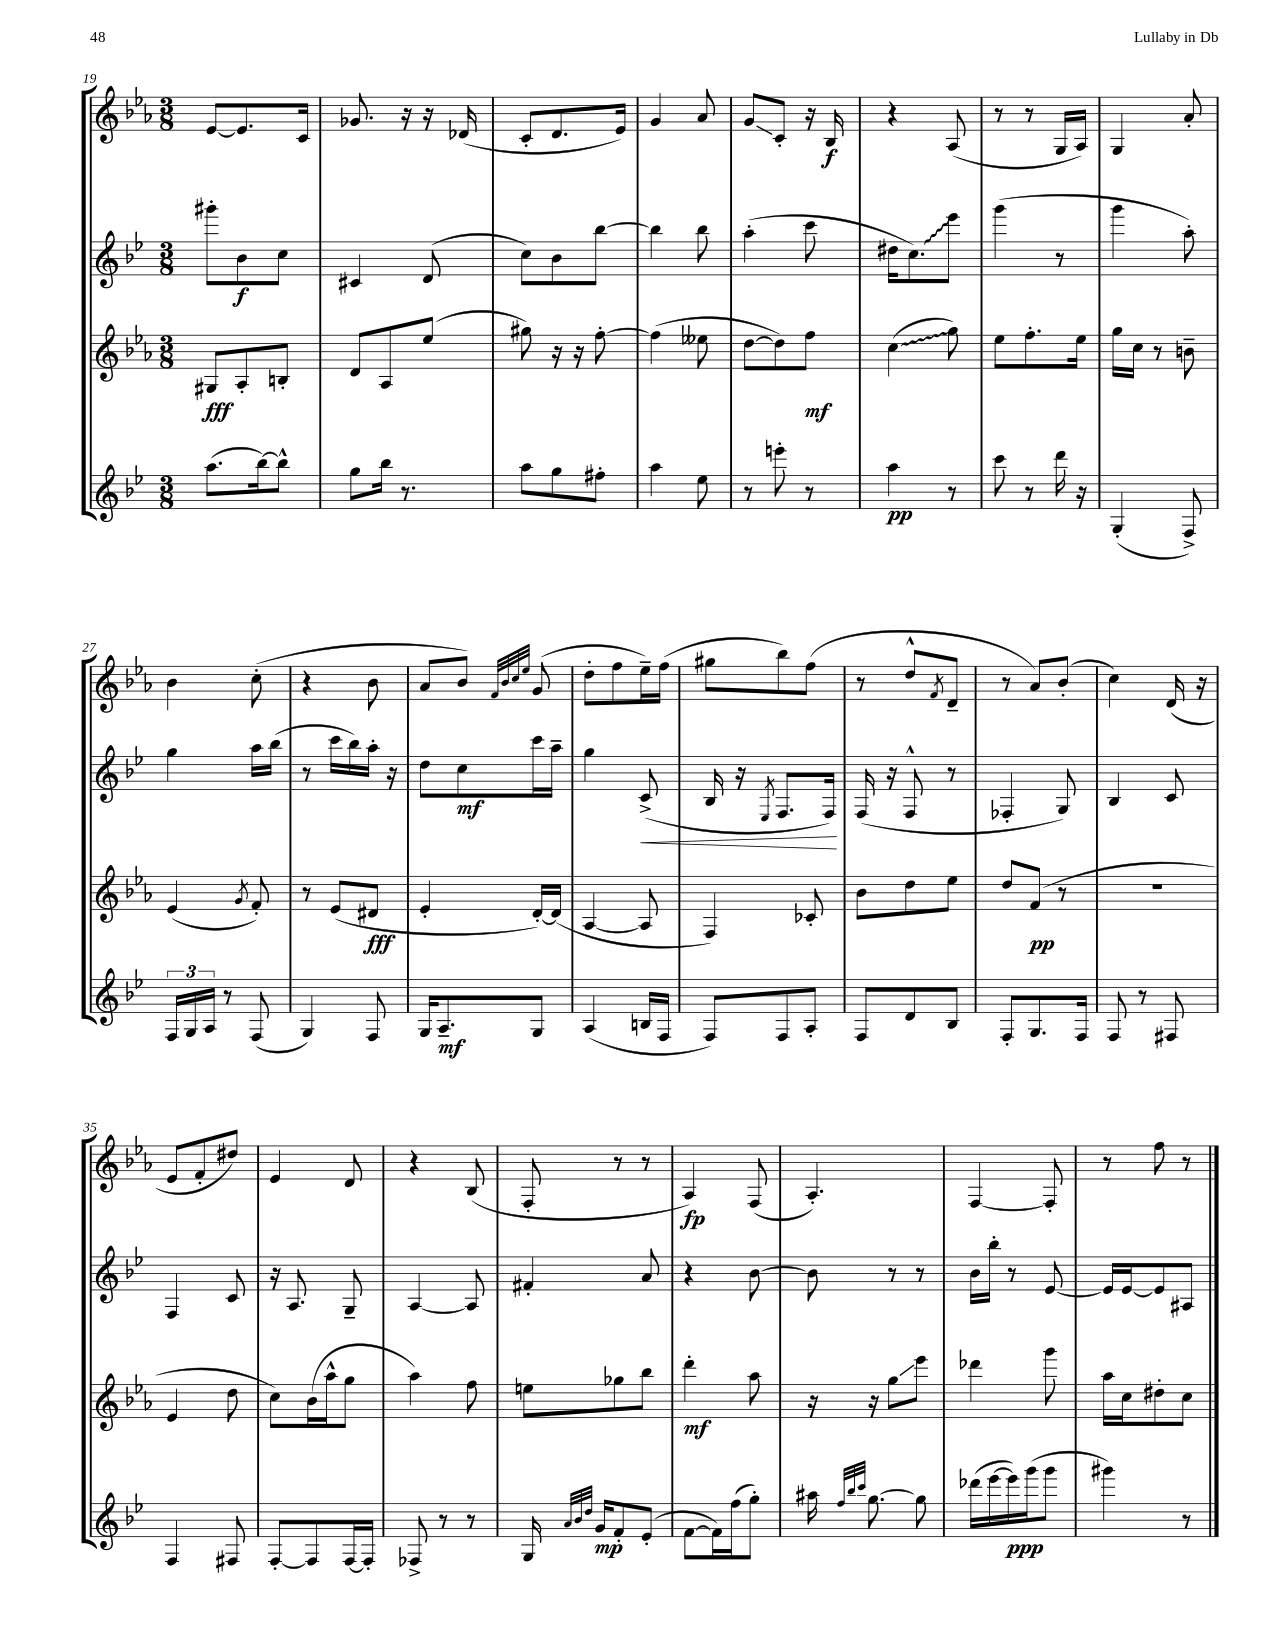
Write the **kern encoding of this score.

**kern	**kern	**kern	**kern
*staff4	*staff3	*staff2	*staff1
*clefG2	*clefG2	*clefG2	*clefG2
*k[b-e-]	*k[b-e-a-]	*k[b-e-]	*k[b-e-a-]
*M3/8	*M3/8	*M3/8	*M3/8
(8.aa	8G#	8ggg#'	[8e-
.	8A-'	8b-	8.e-]
[16bb-)	.	.	.
8bb-^^]	8B'	8cc	.
.	.	.	16c
=	=	=	=
8gg	8d	4c#	8.g-
16bb-	8A-	.	.
8.r	.	.	16r
.	(8ee-	(8d	16r
.	.	.	(16d-
=	=	=	=
8aa	8gg#)	8cc)	8c'
8gg	16r	8b-	8.d
.	16r	.	.
8ff#'	[8ff'	[8bb-	.
.	.	.	16e-)
=	=	=	=
4aa	(4ff]	4bb-]	4g
8ee-	8ee--	8bb-	8a-
=	=	=	=
8r	[8dd	(4aa'	8g
8eee'	8dd])	.	8c'
8r	8ff	8ccc	16r
.	.	.	16B-
=	=	=	=
4aa	(4cc	16dd#	4r
.	.	8.cc)	.
8r	8gg)	8eee-	(8A-
=	=	=	=
8ccc	8ee-	(4ggg	8r
8r	8.ff'	.	8r
16ddd	.	8r	16G
16r	16ee-	.	16A-)
=	=	=	=
(4G'	16gg	4ggg	4G
.	16cc	.	.
.	8r	.	.
8F^)	8b~	8aa')	8a-'
=	=	=	=
24F	(4e-	4gg	4b-
24G	.	.	.
24A	.	.	.
8r	.	.	.
.	8qg	.	.
(8F	8f')	16aa	(8cc'
.	.	(16bb-	.
=	=	=	=
4G)	8r	8r	4r
.	(8e-	16ccc	.
.	.	16bb-)	.
8F	8d#	16aa'	8b-
.	.	16r	.
=	=	=	=
16G	4e-'	8dd	8a-
8.A~	.	.	.
.	.	8cc	8b-)
.	.	.	32qqf
.	.	.	32qqb-
.	.	.	32qqcc
.	.	.	32qqee-
8G	[16d')	16ccc	(8g
.	(16d]	16aa~	.
=	=	=	=
(4A	[4A-	4gg	8dd'
.	.	.	8ff
16B	8A-]	(8c^	16ee-~)
16F	.	.	(16ff
=	=	=	=
8F)	4F)	16B-	8gg#
.	.	16r	.
.	.	8qE-	.
8F	.	8.F	8bb-)
8A'	8c-'	.	(8ff
.	.	16F)	.
=	=	=	=
8F	8b-	(16F	8r
.	.	16r	.
8d	8dd	8F^^	8dd^^
.	.	.	8qf
8B-	8ee-	8r	8d~
=	=	=	=
8F'	8dd	4F-'	8r
8.G	(8f	.	8a-)
.	8r	8G)	(8b-'
16F	.	.	.
=	=	=	=
8F	4.r	4B-	4cc)
8r	.	.	.
8F#	.	8c	(16d
.	.	.	16r
=	=	=	=
4F	4e-	4F	8e-
.	.	.	8f'
8F#	8dd	8c	8dd#)
=	=	=	=
[8F'	8cc)	16r	4e-
.	.	8.A	.
8F]	(16b-	.	.
.	16aa-^^	.	.
[16F	8gg	8G~	8d
16F']	.	.	.
=	=	=	=
8F-^	4aa-)	[4A	4r
8r	.	.	.
8r	8ff	8A]	(8B-
=	=	=	=
16G	8ee	4f#'	8F'
32qqa	.	.	.
32qqb-	.	.	.
32qqdd	.	.	.
16g	.	.	.
8f'	8gg-	.	8r
(8e-'	8bb-	8a	8r
=	=	=	=
[8f	4ddd'	4r	4A-)
16f])	.	.	.
(16ff	.	.	.
8gg')	8aa-	[8b-	(8F
=	=	=	=
16aa#	16r	8b-]	4.A-')
32qqff	.	.	.
32qqbb-	.	.	.
32qqccc	.	.	.
[8.gg	16r	.	.
.	8gg	8r	.
8gg]	8eee-	8r	.
=	=	=	=
(16ddd-	4ddd-	16b-	[4F
[16eee-	.	16bb-'	.
16eee-])	.	8r	.
(16ggg	.	.	.
8ggg	8ggg	[8e-	8F']
=	=	=	=
4ggg#)	16aa-	16e-]	8r
.	16cc	[16e-	.
.	8dd#'	8e-]	8ff
8r	8cc	8A#	8r
==	==	==	==
*-	*-	*-	*-
